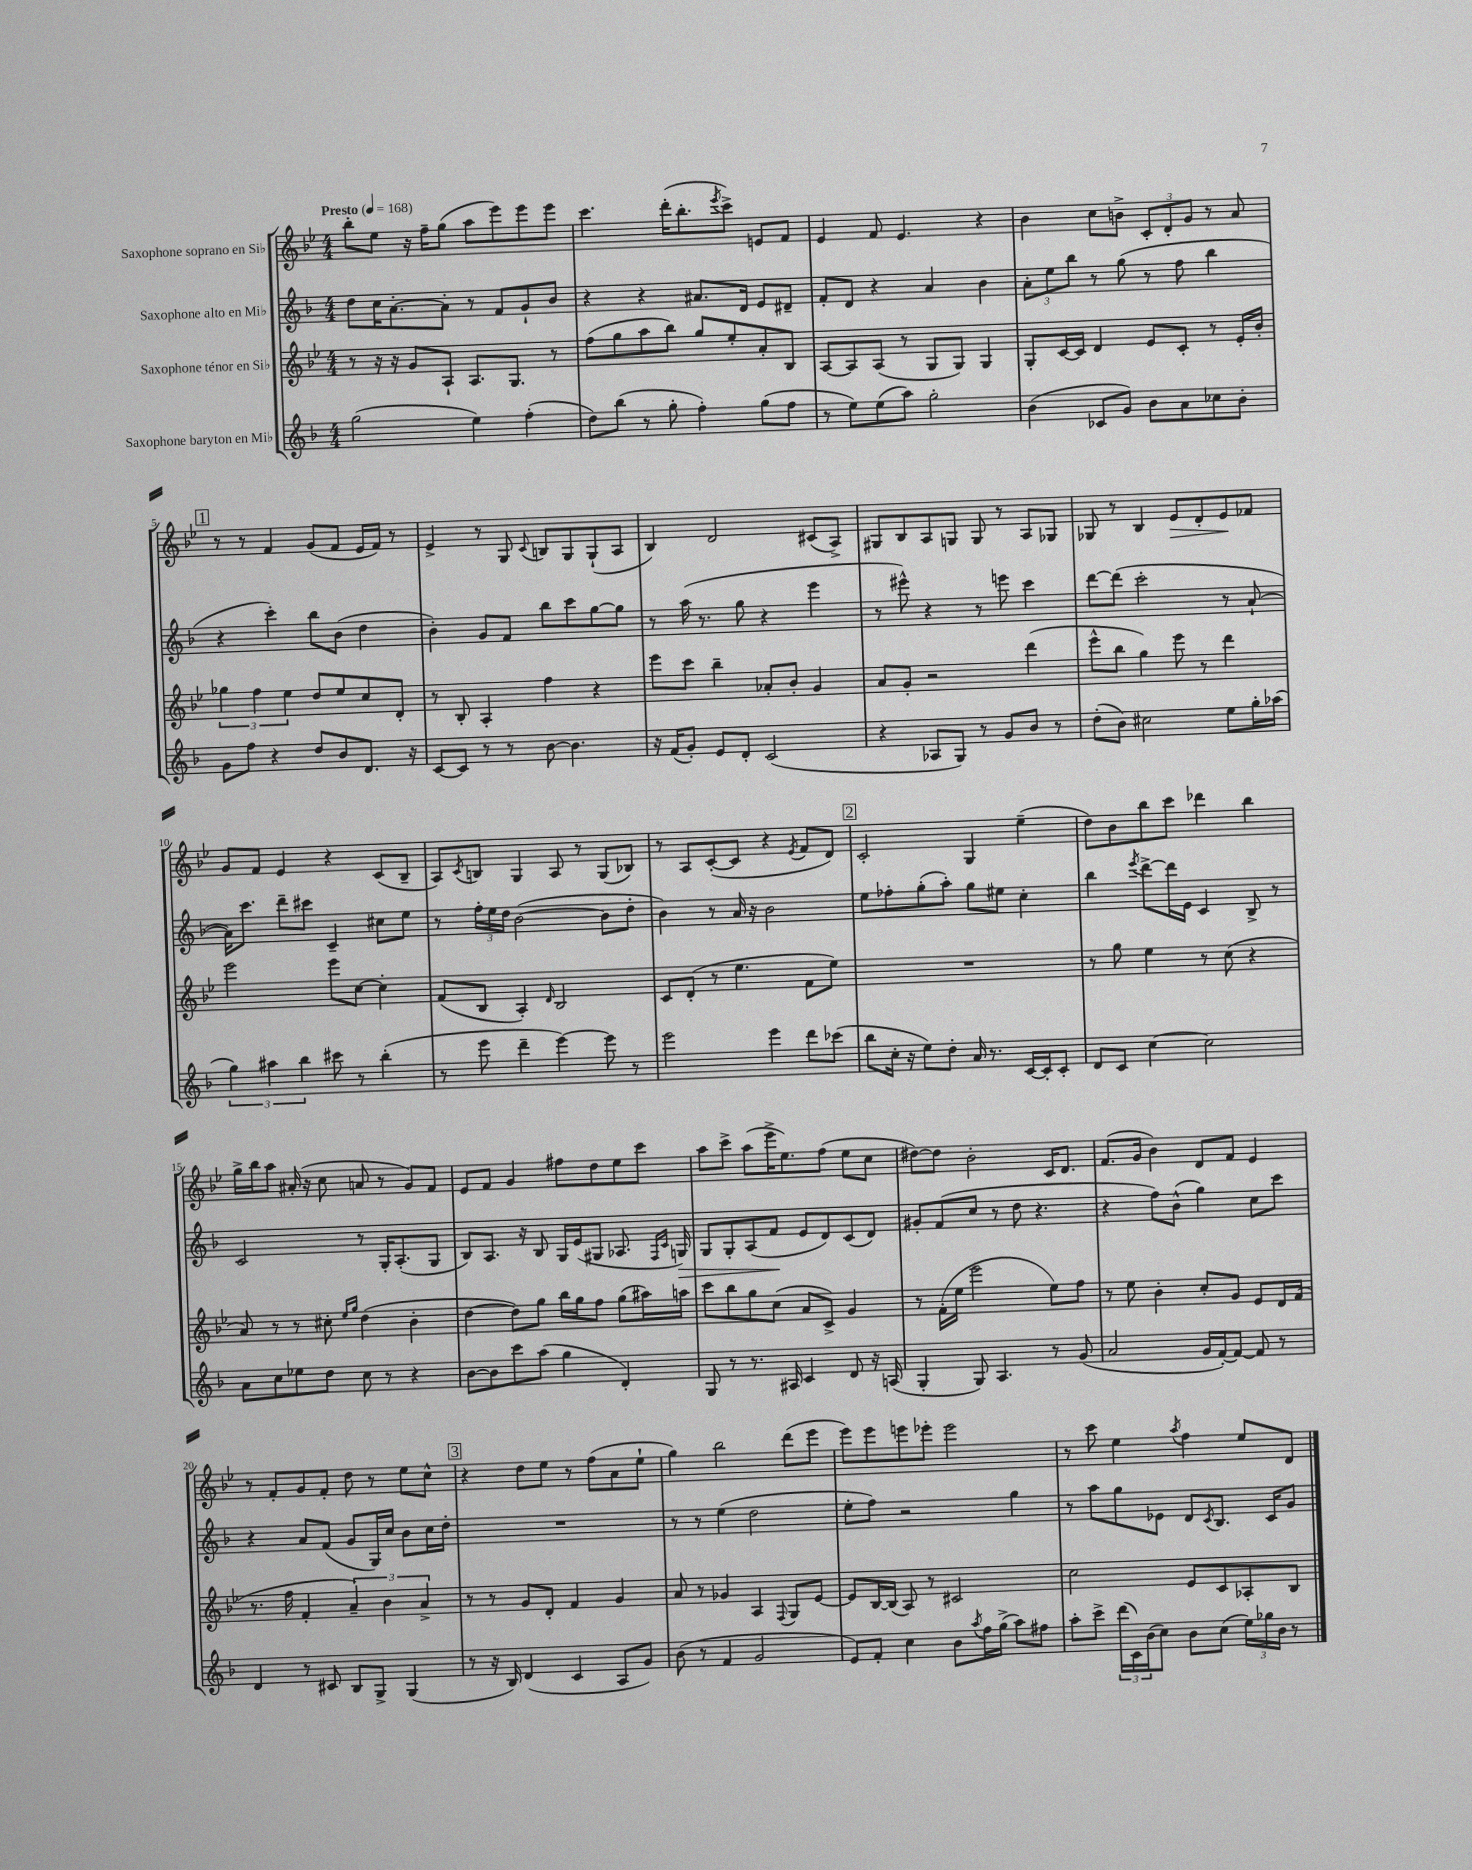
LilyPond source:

<<
\new StaffGroup <<
\new Staff = "s0" \with { instrumentName = "Saxophone soprano en Sib" } {
    \clef treble \key bes \major \numericTimeSignature \time 4/4 \tempo "Presto" 4 = 168
    bes''8-. ees''8 r16 f''16-- g''8( a''8 ees'''8) ees'''8 ees'''8 |
    c'''4. d'''16-.( bes''8.-. \acciaccatura { ees'''8 } c'''8->) e'8 f'8 |
    ees'4 f'8 ees'4. r4 |
    bes'4 c''8 b'8-> \tuplet 3/2 { c'8-. d'8-. g'8 } r8 a'8 |
    \mark \markup { \box "1" } r8 r8 f'4 g'8( f'8 ees'16 f'16) r8 |
    ees'4-> r8 g8 \appoggiatura { c'8 } b8 g8 g8-!( a8 |
    bes4) d'2 cis'8( a8->) |
    gis8 bes8 a8 g8 g8 r8 a8 ges8 |
    ges8 r8 bes4 ees'8\> d'8-. ees'8\! fes'8 |
    g'8 f'8 ees'4 r4 c'8( bes8-- |
    a8) \acciaccatura { c'8 } b8 g4 a8 r8 g8( bes8) |
    r8 a8 c'8~-.( c'8 r4 \acciaccatura { ees'8 } f'8 d'8) |
    \mark \markup { \box "2" } c'2-. g4 ees''4--( |
    d''8) bes'8 bes''8 c'''8 des'''4 bes''4 |
    g''16-> bes''16 a''8 ais'16-.( r16 c''8 a'8 r8 g'8) f'8 |
    ees'8 f'8 g'4 fis''8 d''8 ees''8 c'''8 |
    a''8 c'''8-> a''8( ees'''16-> ees''8.) f''8( ees''8 c''8 |
    dis''8~) dis''8 bes'2-. c'16 d'8. |
    f'8.( g'16 bes'4) d'8 f'8 ees'4 |
    r8 f'8-. g'8 f'8-. d''8 r8 ees''8 c''8-^ |
    \mark \markup { \box "3" } r4 d''8 ees''8 r8 f''8( a'8 ees''8-! |
    g''4) bes''2 d'''8( ees'''8 |
    ees'''8) ees'''8 e'''8 ees'''8-. ees'''2 |
    r8 c'''8 ees''4 \acciaccatura { a''8 } f''4 ees''8 d'8 \bar "|." |
}
\new Staff = "s1" \with { instrumentName = "Saxophone alto en Mib" } {
    \clef treble \key f \major \numericTimeSignature \time 4/4
    d''8 c''16 a'8.~-. a'8-. r8 f'8 g'8-! bes'8 |
    r4 r4 ais'8. d'16 e'8 dis'8-- |
    f'8-. d'8 r4 a'4 bes'4 |
    \tuplet 3/2 { a'8-. e''8 bes''8 } r8 g''8( r8 f''8 bes''4 |
    \mark \markup { \box "1" } r4 c'''4-.) bes''8 bes'8( d''4 |
    bes'4-.) g'8 f'8 bes''8 c'''8 g''8~ g''8 |
    r8 a''16( r8. g''8 r4 e'''4 |
    r8 eis'''8-^) r4 r8 e'''8 c'''4 |
    d'''8~ d'''8( c'''2-. r8 a'8~-! |
    a'16) c'''8. d'''8-- cis'''8 c'4-- cis''8 e''8 |
    r8 \tuplet 3/2 { f''16-. e''16 d''16 } bes'2~( bes'8 d''8-. |
    bes'4) r8 a'16 r16 bes'2 |
    \mark \markup { \box "2" } e''8 fes''8-. g''8-.( a''8-.) g''8 eis''8 c''4-. |
    bes''4 \acciaccatura { e'''8 } d'''8~-> d'''16 e'16 c'4 bes8-> r8 |
    c'2 r8 g16-. a8.-.( g8 |
    bes8) a8. r16 bes8 g16 e'16( gis8 aes8. \grace { f16 c'16 } g16\>) |
    g8 g8-. a8( f'8\! e'8 d'8) c'8( d'8) |
    gis'8-. f'8( c''8 r8 d''8 r4. |
    r4 f''8) bes'8-^( g''4) c''8 c'''8 |
    r4 a'8 f'8( g'8 g16) c''16 bes'8 c''16 d''16-. |
    \mark \markup { \box "3" } R1 |
    r8 r8 e''4( d''2 |
    e''8-. f''8) r2 g''4 |
    r8 a''8 g''8 ees'8 d'8 \acciaccatura { c'8 } bes8. c'16 g'8 \bar "|." |
}
\new Staff = "s2" \with { instrumentName = "Saxophone ténor en Sib" } {
    \clef treble \key bes \major \numericTimeSignature \time 4/4
    r8 r16 r16 g'8 a8-! a8. g8. r8 |
    f''8( g''8 a''8 bes''8) g''8 ees''8-. a'8-. bes8 |
    a8~ a8 a8( r8 g8 g8) g4 |
    g8-. c'16~ c'16 d'4 ees'8 c'8-. r8 ees'16-. bes'16-. |
    \mark \markup { \box "1" } \tuplet 3/2 { ges''4 f''4 ees''4 } d''8 ees''8 c''8 d'8-. |
    r8 bes8-. a4-. f''4 r4 |
    ees'''8 c'''8 bes''4-- aes'8-. bes'8-. g'4 |
    a'8 g'8-. r2 d'''4( |
    ees'''8-^ bes''8 g''4) ees'''8 r8 d'''4 |
    ees'''2 ees'''8 c''8~ c''4-. |
    f'8( bes8 a4-.) \grace { d'16 } bes2 |
    c'8 d'8-.( r8 ees''4. f'8 ees''8) |
    \mark \markup { \box "2" } R1 |
    r8 g''8 ees''4 r8 c''8( r4 |
    a'8) r8 r8 cis''8-. \grace { ees''16 g''16 } d''4( bes'4-. |
    d''4~ d''8) g''8 bes''16 g''16 f''8 g''8( ais''16) a''16 |
    c'''8 bes''8 g''8 c''8( a'8 c'8->) g'4 |
    r8 f'16-.( ees''16 ees'''2 ees''8) f''8 |
    r8 ees''8 bes'4-. c''8-. g'8 ees'8 d'16 f'16( |
    r8. f''16 f'4-. \tuplet 3/2 { a'4--) bes'4 a'4-> } |
    \mark \markup { \box "3" } r8 r8 g'8 d'8-. f'4 g'4 |
    a'8 r8 ges'4 a4 \appoggiatura { f8 } g8 ees'8~ |
    ees'8 bes16~ bes16( a8) r8 cis'2 |
    c''2 ees'8 c'8 aes8-. bes8 \bar "|." |
}
\new Staff = "s3" \with { instrumentName = "Saxophone baryton en Mib" } {
    \clef treble \key f \major \numericTimeSignature \time 4/4
    g''2( e''4) f''4-.( |
    d''8) bes''8( r8 g''8-. f''4-.) g''8( f''8 |
    r8 e''8) e''8( a''8) g''2-. |
    bes'4( ces'8 g'8) bes'8 a'8 ces''8 bes'8-. |
    \mark \markup { \box "1" } g'8 f''8 r4 d''8 bes'8 d'8. r16 |
    c'8~ c'8 r8 r8 bes'8~ bes'4. |
    r16 f'16( g'8-.) e'8 d'8-. c'2( |
    r4 aes8 g8) r8 g'8 bes'8 r8 |
    d''8-.( bes'8) cis''2 e''8 g''16-. aes''16( |
    \tuplet 3/2 { g''4) ais''4 bes''4 } cis'''8 r8 bes''4-.( |
    r8 e'''8 d'''4-- e'''4~) e'''8 r8 |
    e'''2 e'''4 d'''8 ces'''8( |
    \mark \markup { \box "2" } bes''8 c''16-. r16 e''8) d''8-. a'16 r8. c'16~ c'16-. c'8-. |
    d'8 c'8 c''4~ c''2 |
    a'8 c''8 ees''8 d''8 c''8 r8 r4 |
    bes'8~ bes'8 c'''8 a''8( g''4 d'4-.) |
    g8 r8 r8. ais16 c'4 d'8 r16 a16( |
    g4-. g8) a4. r8 g'8( |
    a'2 g'16 f'16~-.) f'8~ f'8 r8 |
    d'4 r8 cis'8 bes8 g8-> g4( |
    \mark \markup { \box "3" } r8 r16 bes16) d'4( c'4 a8 g'8) |
    bes'8( r8 f'4 g'2 |
    e'8) f'8-. c''4 bes'8 \acciaccatura { a''8 } f''16 g''16->( a''8) fis''8 |
    a''8-. c'''8-> \tuplet 3/2 { d'''16( c'16) bes'16( } c''8) bes'8 c''8( \tuplet 3/2 { e''16) ges''16 bes'16 } r8 \bar "|." |
}
>>
>>
